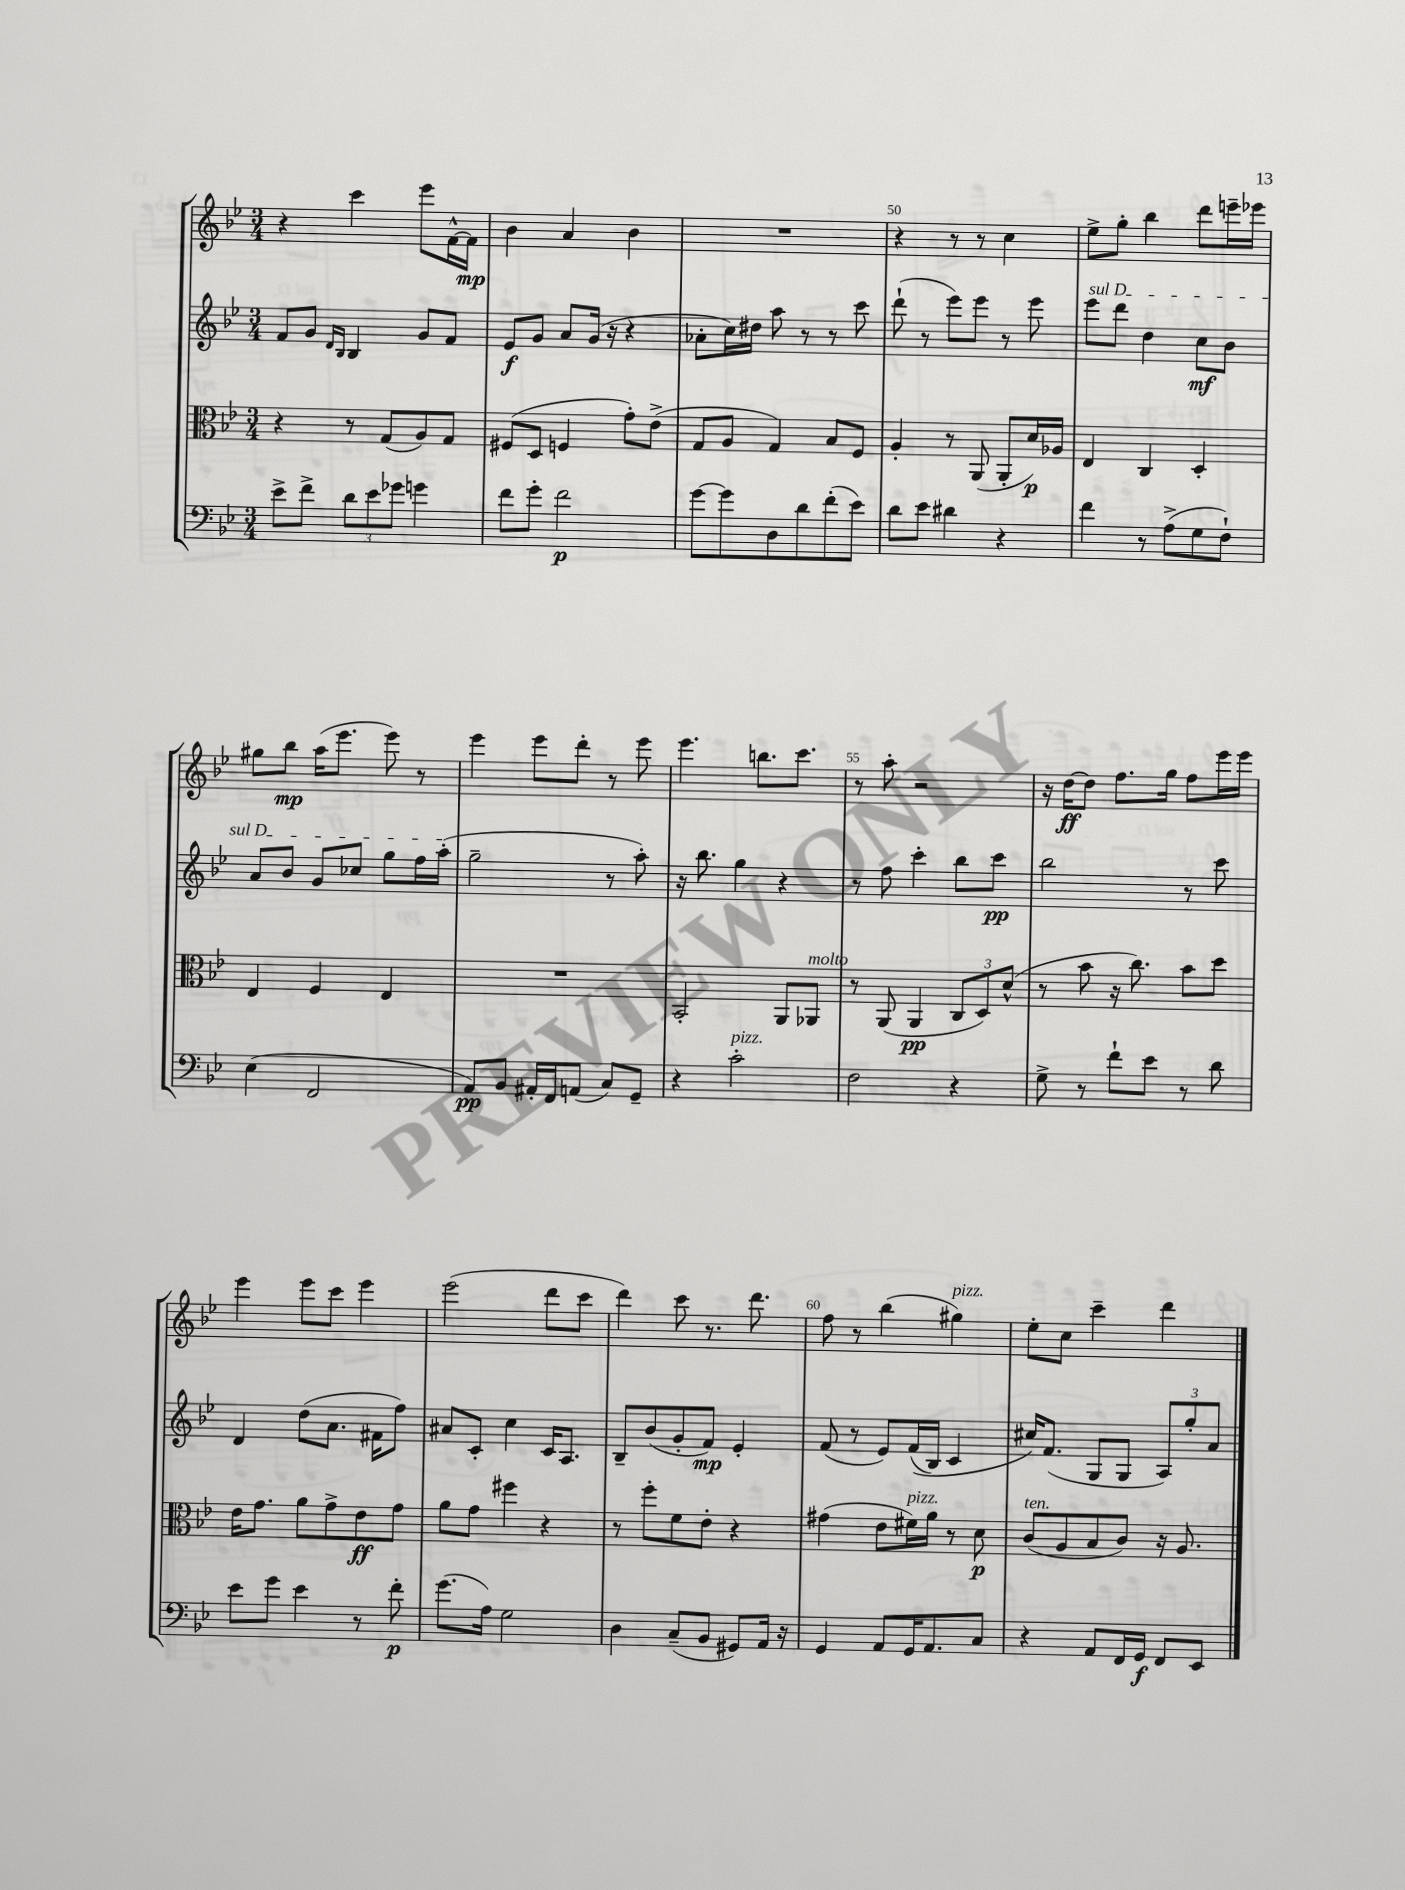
<<
\new StaffGroup <<
\new Staff = "s0" {
    \clef treble \key bes \major \numericTimeSignature \time 3/4
    r4 c'''4 ees'''8 f'16~-^ f'16\mp |
    bes'4 a'4 bes'4 |
    R2. |
    r4 r8 r8 c''4 |
    ees''8-> g''8-. bes''4 d'''8 e'''16-- ees'''16 |
    gis''8 bes''8\mp a''16( ees'''8. ees'''8) r8 |
    ees'''4 ees'''8 d'''8-. r8 ees'''8 |
    ees'''4. b''8. c'''8. |
    r8 a''8-. r2 |
    r16 d''16~\ff d''8 f''8. g''16 f''8 ees'''16 ees'''16 |
    ees'''4 ees'''8 c'''8 ees'''4 |
    ees'''2( d'''8 c'''8 |
    d'''4) c'''8 r8. d'''8. |
    f''8 r8 bes''4( gis''4^\markup { \italic "pizz." }) |
    ees''8-. c''8 c'''4-- d'''4 \bar "|." |
}
\new Staff = "s1" {
    \clef treble \key bes \major \numericTimeSignature \time 3/4
    f'8 g'8 \grace { d'16 bes16 } bes4 g'8 f'8 |
    ees'8\f g'8 a'8 g'16( r16 r4 |
    aes'8-. c''16) dis''16 a''8 r8 r8 c'''8 |
    d'''8-!( r8 ees'''8) ees'''8 r8 ees'''8 |
    \once \override TextSpanner.bound-details.left.text = \markup { \italic "sul D" } ees'''8\startTextSpan d'''8 d''4 c''8\mf bes'8 |
    a'8 bes'8 g'8 ces''8 g''8 f''16 a''16-.\stopTextSpan( |
    g''2-- r8 a''8-.) |
    r16 bes''8. g''4 r4 |
    r8 f''8 c'''4-. bes''8 c'''8\pp |
    bes''2 r8 c'''8 |
    d'4 d''8( a'8. fis'16 f''8) |
    ais'8 c'8-. c''4 c'16 a8. |
    bes8-- bes'8( g'8-. f'8\mp) ees'4-. |
    f'8( r8 ees'8) f'16(\( bes16) c'4 |
    cis''16\) f'8.( g8 g8 \tuplet 3/2 { a8) g''8-. a'8 } \bar "|." |
}
\new Staff = "s2" {
    \clef alto \key bes \major \numericTimeSignature \time 3/4
    r4 r8 g8( a8) g8 |
    fis8( d8 f4 g'8-.) ees'8->( |
    g8 a8 g4) bes8 f8 |
    a4-. r8 a,8( a,8-. d'16\p) aes16 |
    ees4 c4 d4-. |
    ees4 f4 ees4 |
    R2. |
    bes,2-. a,8 aes,8^\markup { \italic "molto" } |
    r8 a,8( a,4\pp \tuplet 3/2 { c8 d8) d'8-^( } |
    r8 bes'8 r16 c''8.) bes'8 d''8 |
    ees'16 g'8. a'8 g'8-> ees'8\ff g'8 |
    a'8 g'8 fis''4 r4 |
    r8 f''8-. f'8 ees'8-. r4 |
    gis'4( ees'8 fis'16^\markup { \italic "pizz." }) a'16 r8 d'8\p |
    c'8^\markup { \italic "ten." }( a8 bes8 c'8) r16 a8. \bar "|." |
}
\new Staff = "s3" {
    \clef bass \key bes \major \numericTimeSignature \time 3/4
    ees'8-> f'8-> \tuplet 3/2 { d'8 ees'8 ges'8 } g'4 |
    f'8 g'8-. f'2\p |
    g'8~ g'8 d8 d'8 f'8-.( ees'8) |
    d'8 ees'8 dis'4 r4 |
    f'4 r8 a8->( g8 f8-!) |
    ees4( f,2 |
    a,8\pp) bes,8 ais,16-. f,16 a,8( c8) g,8-- |
    r4 c'2-.^\markup { \italic "pizz." } |
    f2 r4 |
    g8-> r8 f'8-! ees'8 r8 d'8 |
    ees'8 g'8 ees'4 r8 f'8-.\p |
    g'8.( a16) g2 |
    d4 c8--( bes,8 gis,8) a,16 r16 |
    g,4 a,8 g,16 a,8. c8 |
    r4 a,8 f,16 g,16\f f,8 ees,8 \bar "|." |
}
>>
>>
\layout { \context { \Score currentBarNumber = #47 \override BarNumber.break-visibility = ##(#f #t #t) barNumberVisibility = #(every-nth-bar-number-visible 5) } }
